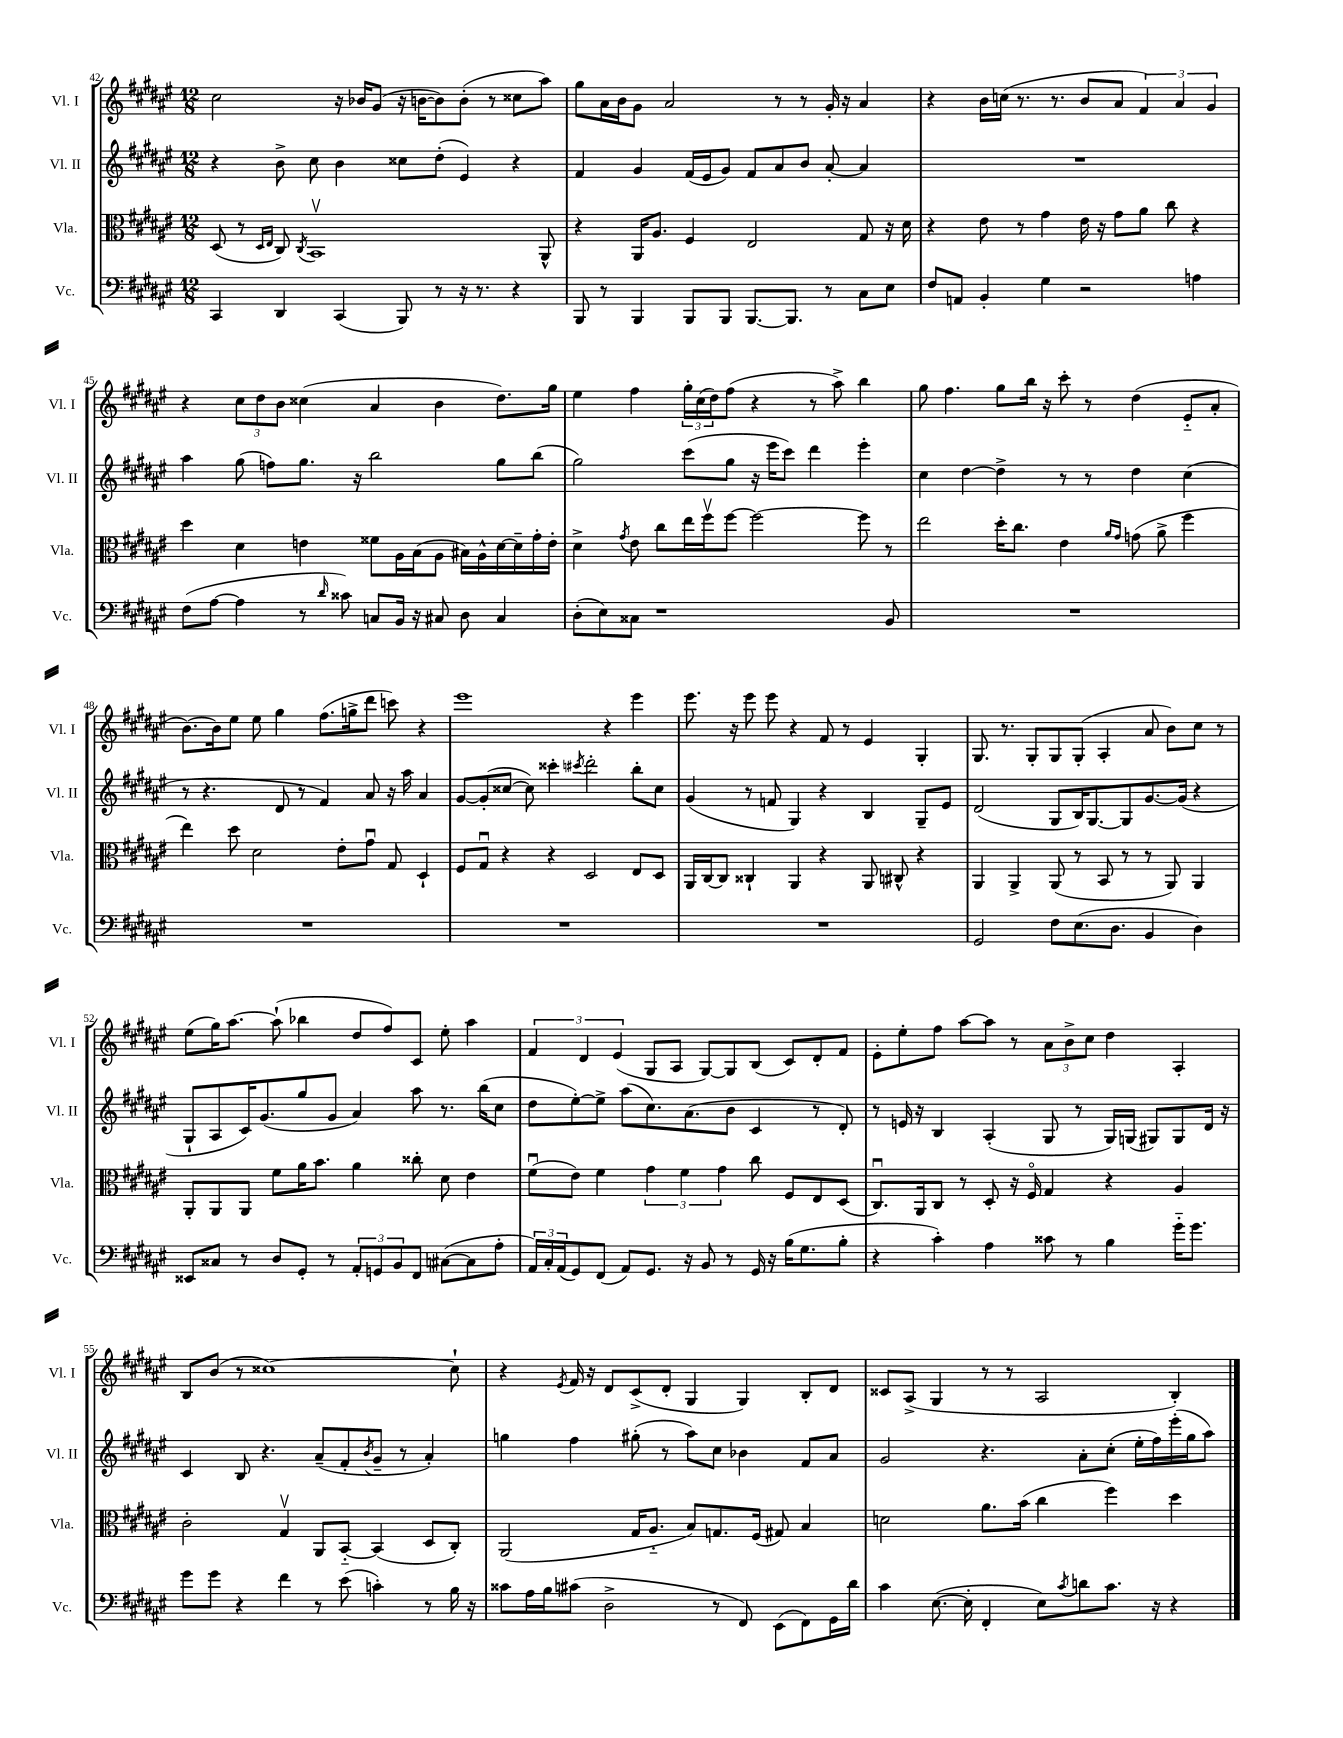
<<
\new StaffGroup <<
\new Staff = "s0" \with { instrumentName = "Vl. I" shortInstrumentName = "Vl. I" } {
    \clef treble \key fis \major \numericTimeSignature \time 12/8
    cis''2 r16 bes'16 gis'8( r16 b'16~ b'8) b'8-.( r8 cisis''8 ais''8) |
    gis''8 ais'16 b'16 gis'8 ais'2 r8 r8 gis'16-. r16 ais'4 |
    r4 b'16 c''16( r8. r8. b'8 ais'8 \tuplet 3/2 { fis'4) ais'4 gis'4 } |
    r4 \tuplet 3/2 { cis''8 dis''8 b'8 } cisis''4( ais'4 b'4 dis''8.) gis''16 |
    eis''4 fis''4 \tuplet 3/2 { gis''16-. cis''16( dis''16) } fis''8( r4 r8 ais''8->) b''4 |
    gis''8 fis''4. gis''8 b''16 r16 cis'''8-. r8 dis''4( eis'8-_ ais'8-. |
    b'8.~) b'16 eis''8 eis''8 gis''4 fis''8.( g''16-> dis'''8 c'''8) r4 |
    eis'''1 r4 eis'''4 |
    eis'''8. r16 eis'''8 eis'''8 r4 fis'8 r8 eis'4 gis4-. |
    gis8. r8. gis8-. gis8 gis8-.( ais4-. ais'8 b'8) cis''8 r8 |
    eis''8( gis''16) ais''8.~ ais''8-!( bes''4 dis''8 fis''8) cis'8 eis''8-. ais''4 |
    \tuplet 3/2 { fis'4 dis'4 eis'4( } gis8 ais8 gis8~) gis8 b8( cis'8) dis'8-. fis'8 |
    eis'8-. eis''8-. fis''8 ais''8~ ais''8 r8 \tuplet 3/2 { ais'8 b'8-> cis''8 } dis''4 ais4-. |
    b8 b'8( r8 cisis''1~) cisis''8-! |
    r4 \acciaccatura { eis'8 } fis'16 r16 dis'8 cis'8->( dis'8-. gis4 gis4) b8-. dis'8 |
    cisis'8 ais8->( gis4 r8 r8 ais2 b4-.) \bar "|." |
}
\new Staff = "s1" \with { instrumentName = "Vl. II" shortInstrumentName = "Vl. II" } {
    \clef treble \key fis \major \numericTimeSignature \time 12/8
    r4 b'8-> cis''8 b'4 cisis''8 dis''8-.( eis'4) r4 |
    fis'4 gis'4 fis'16( eis'16 gis'8) fis'8 ais'8 b'8 ais'8~-. ais'4 |
    R1. |
    ais''4 gis''8( f''8) gis''8. r16 b''2 gis''8 b''8( |
    gis''2) cis'''8( gis''8 r16 eis'''16 cis'''8) dis'''4 eis'''4-. |
    cis''4 dis''4~ dis''4-> r8 r8 dis''4 cis''4( |
    r8 r4. dis'8 r8 fis'4) ais'8 r16 ais''16 ais'4 |
    gis'8~ gis'8-.( cisis''8~ cisis''8) cisis'''4-. \acciaccatura { cis'''8 } dis'''2-. b''8-. cisis''8 |
    gis'4( r8 f'8 gis4) r4 b4 gis8-- eis'8 |
    dis'2( gis8 b16) gis8.~ gis8 gis'8.~ gis'16( r4 |
    gis8-! ais8 cis'16) gis'8.( gis''8 gis'8 ais'4) ais''8 r8. b''16( cis''8 |
    dis''8 eis''8~-.) eis''8-> ais''8( cis''8.) ais'8.( b'8 cis'4 r8 dis'8-.) |
    r8 e'16 r16 b4 ais4-.( gis8 r8 gis16) g16( gis8) gis8 dis'16 r16 |
    cis'4 b8 r4. ais'8--( fis'8-. \acciaccatura { b'8 } gis'8-- r8 ais'4-.) |
    g''4 fis''4 gis''8-.( r8 ais''8) cis''8 bes'4 fis'8 ais'8 |
    gis'2 r4. ais'8-. cis''8-.( eis''16-. fis''16) eis'''16-.( gis''16 ais''8) \bar "|." |
}
\new Staff = "s2" \with { instrumentName = "Vla." shortInstrumentName = "Vla." } {
    \clef alto \key fis \major \numericTimeSignature \time 12/8
    dis8( r8 \grace { dis16 eis16 } cis8) \acciaccatura { cis8 } b,1\upbow ais,8-^ |
    r4 ais,16 ais8. fis4 eis2 gis8 r16 dis'16 |
    r4 eis'8 r8 gis'4 eis'16 r16 gis'8 ais'8 cis''8 r4 |
    dis''4 dis'4 e'4 fisis'8 ais16 b16( ais8 bis16) ais16-^ dis'16~ dis'16-- gis'16-. e'16-. |
    dis'4-> \acciaccatura { gis'8 } eis'8 cis''8 eis''16 fis''16\upbow fis''8~ fis''2~ fis''8 r8 |
    eis''2 dis''16-. cis''8. eis'4 \grace { ais'16 gis'16 } g'8( ais'8-> fis''4 |
    eis''4) dis''8 dis'2 eis'8-. gis'8\downbow gis8 dis4-! |
    fis8 gis8\downbow r4 r4 dis2 eis8 dis8 |
    ais,16 cis16~ cis8 cisis4-! ais,4 r4 ais,8 cis8-^ r4 |
    ais,4 ais,4-> ais,8( r8 b,8 r8 r8 ais,8) ais,4 |
    ais,8-. ais,8 ais,8 fis'8 ais'16 b'8. ais'4 cisis''8-. dis'8 eis'4 |
    fis'8\downbow( eis'8) fis'4 \tuplet 3/2 { gis'4 fis'4 gis'4 } cis''8 fis8 eis8 dis8( |
    cis8.\downbow) ais,16 cis8 r8 dis8-. r16 fis16\flageolet gis4 r4 ais4 |
    cis'2-. gis4\upbow ais,8 b,8~-_ b,4( dis8 cis8-.) |
    ais,2( gis16 ais8.-_ b8) g8. fis16( gis8) b4 |
    d'2 ais'8. b'16( cis''4 fis''4) dis''4 \bar "|." |
}
\new Staff = "s3" \with { instrumentName = "Vc." shortInstrumentName = "Vc." } {
    \clef bass \key fis \major \numericTimeSignature \time 12/8
    cis,4 dis,4 cis,4( b,,8) r8 r16 r8. r4 |
    b,,8 r8 b,,4 b,,8 b,,8 b,,8.~ b,,8. r8 cis8 eis8 |
    fis8 a,8 b,4-. gis4 r2 a4 |
    fis8( ais8~ ais4 r8 \grace { dis'16 } cisis'8) c8 b,16 r16 cis8 dis8 cis4 |
    dis8-.( eis8) cisis8 r1 b,8 |
    R1. |
    R1. |
    R1. |
    R1. |
    gis,2 fis8 eis8.( dis8. b,4 dis4) |
    eisis,8 cisis8 r8 dis8 gis,8-. r8 \tuplet 3/2 { ais,8-. g,8 b,8 } fis,8 cis8~( cis8 ais8-. |
    \tuplet 3/2 { ais,16) cis16-. ais,16( } gis,8) fis,8( ais,8) gis,8. r16 b,8 r8 gis,16 r16 b16( gis8. b8-. |
    r4 cis'4-.) ais4 cisis'8 r8 b4 gis'16-_ gis'8. |
    gis'8 gis'8 r4 fis'4 r8 eis'8( c'4-.) r8 b16 r16 |
    cisis'8 ais16 b16 cis'8( dis2-> r8 fis,8) eis,8( fis,8) gis,16 dis'16 |
    cis'4 eis8.~( eis16-. fis,4-. eis8) \acciaccatura { cis'8 } d'8 cis'8. r16 r4 \bar "|." |
}
>>
>>
\layout { \context { \Score currentBarNumber = #42 } }
